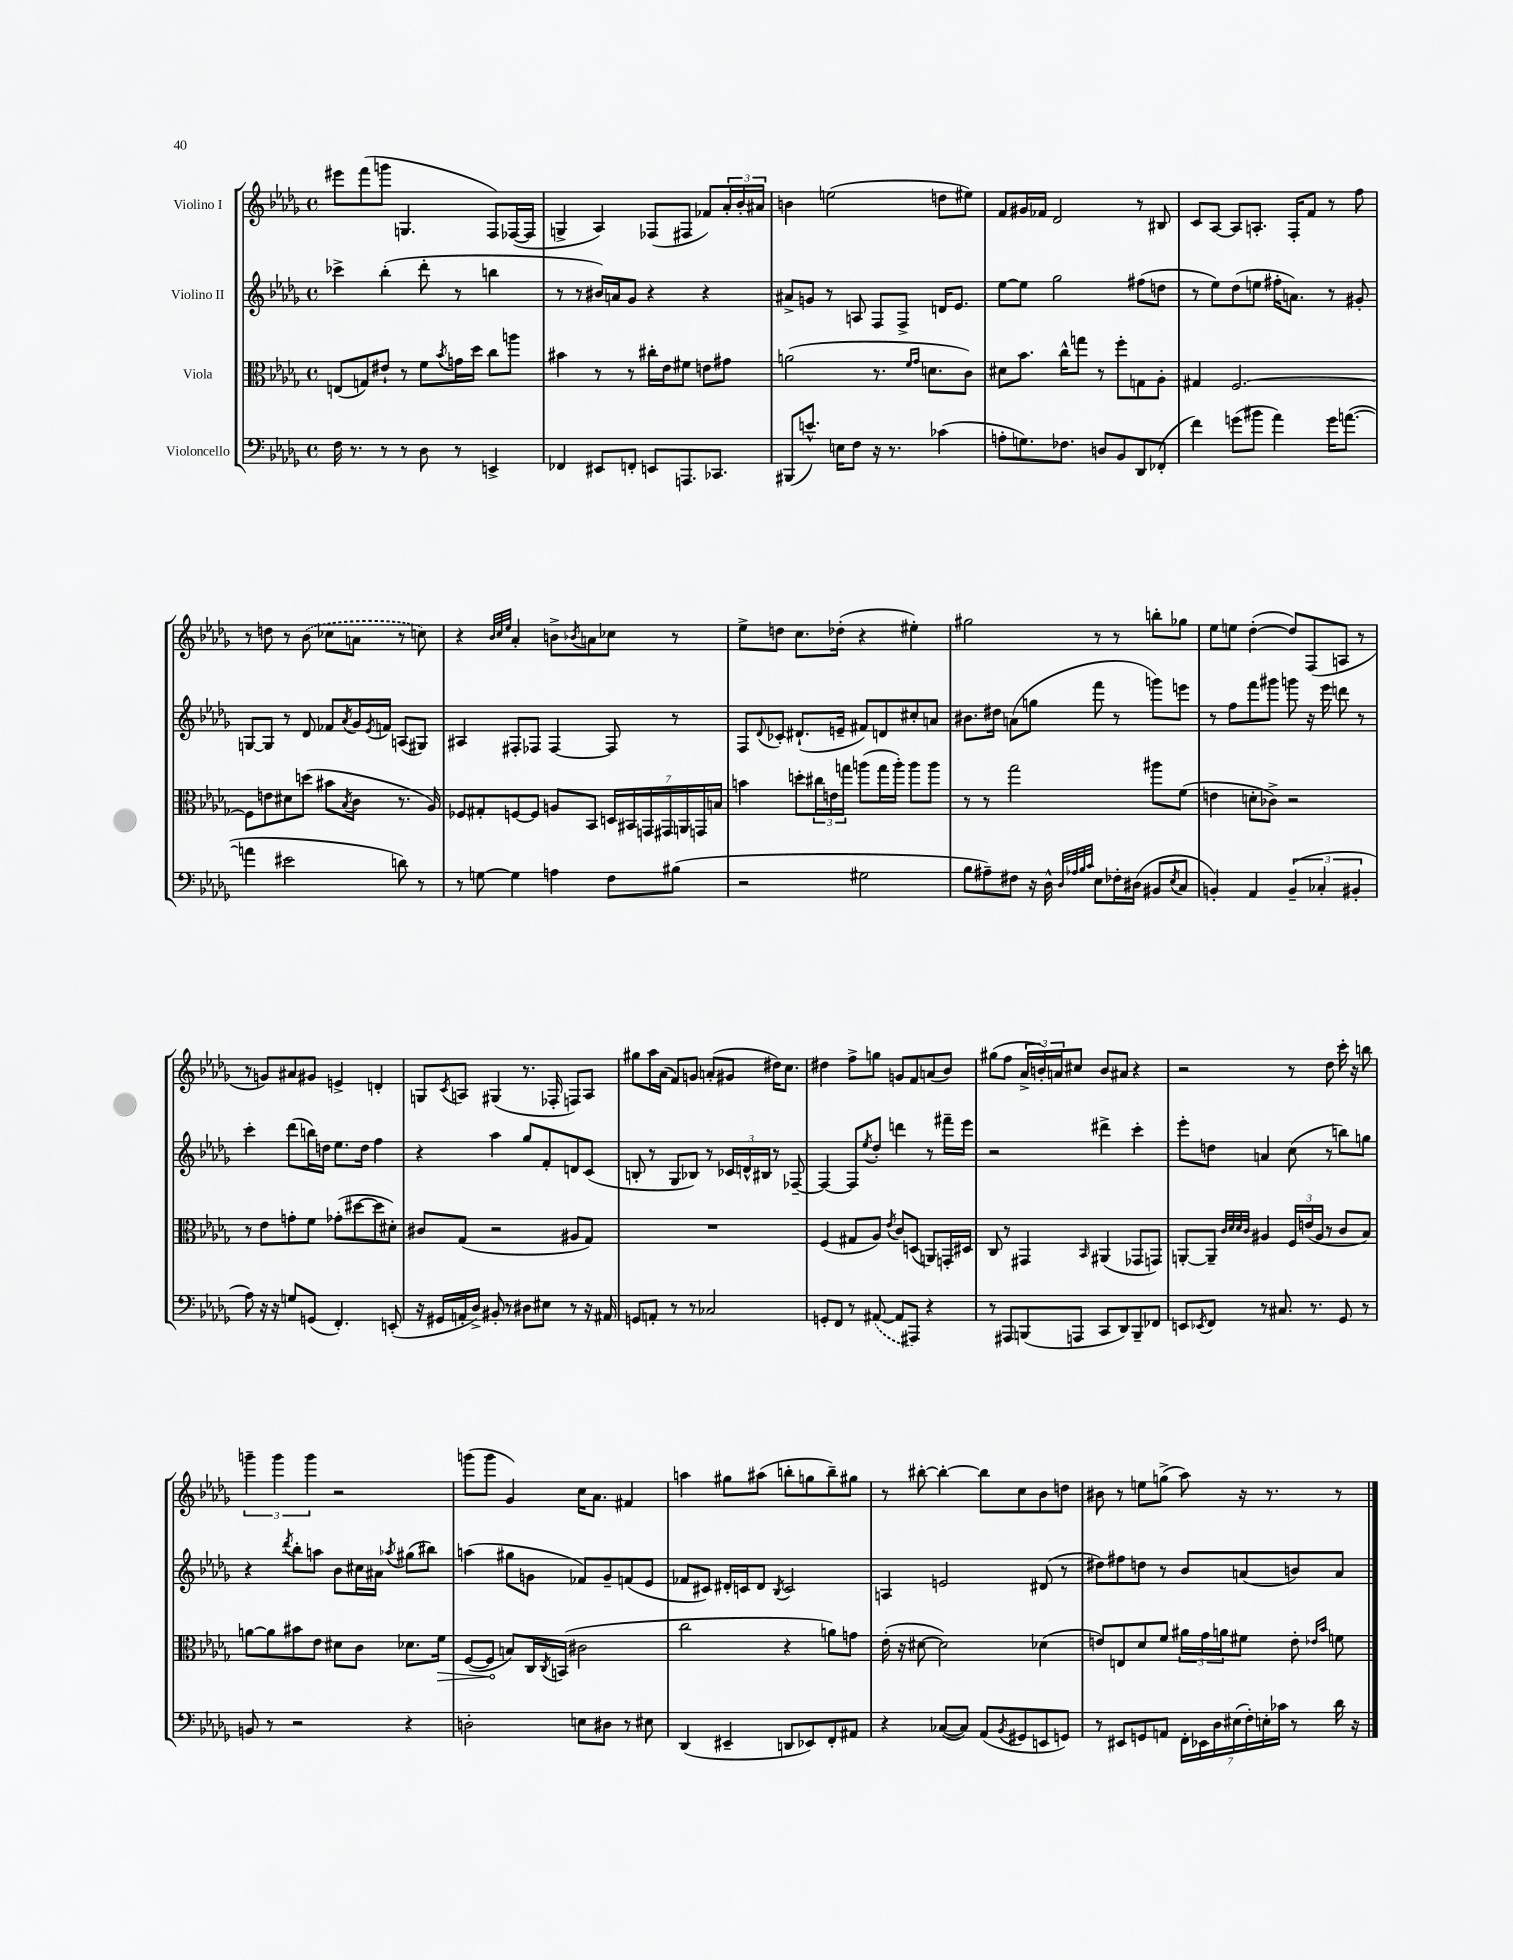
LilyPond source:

<<
\new StaffGroup <<
\new Staff = "s0" \with { instrumentName = "Violino I" } {
    \clef treble \key des \major \defaultTimeSignature \time 4/4
    eis'''8 f'''8( g'''8 g4. f8) fes16~( fes16 |
    g4-> aes4) fes8( fis8 fes'8) \tuplet 3/2 { aes'16-. bes'16-. ais'16 } |
    b'4 e''2( d''8 eis''8) |
    f'8 gis'16 fes'16 des'2 r8 bis8 |
    c'8 aes8~ aes8 a8.-. f16-. f'8 r8 f''8 |
    r8 d''8 r8 \once \slurDashed bes'8( ces''8 a'8 r8 c''8) |
    r4 \grace { bes'32 c''32 ees''32 } aes'4-. b'8-> \acciaccatura { bes'8 } a'8 ces''8 r8 |
    ees''8-> d''8 c''8. des''16-.( r4 eis''4-.) |
    gis''2 r8 r8 b''8-. ges''8 |
    ees''8 e''8 des''4~-.( des''8) f8( a8 r8 |
    r8 g'8) ais'8 gis'8 e'4-> d'4-. |
    g8 \acciaccatura { c'8 } a8 gis4( r8. fes16-. f8) a8 |
    gis''8 aes''16 aes'16( f'8) g'8 a'8-.( gis'8 dis''16) c''8. |
    dis''4 f''8-> g''8 g'8 f'8 a'8( bes'8) |
    gis''8( f''8 \tuplet 3/2 { aes'16-> b'16-.) a'16 } cis''8 b'8 ais'8 r4 |
    r2 r8 des''8 c'''16-. r16 b''8 |
    \tuplet 3/2 { g'''4-- g'''4 g'''4 } r2 |
    g'''8( g'''8 ges'4) c''16 aes'8. fis'4 |
    a''4 gis''8 ais''8( b''8-. g''8 b''8--) gis''8 |
    r8 bis''8~-. bis''4~-. bis''8 c''8 bes'8 d''8 |
    bis'8 r8 e''8 g''8->( aes''8) r16 r8. r8 \bar "|." |
}
\new Staff = "s1" \with { instrumentName = "Violino II" } {
    \clef treble \key des \major \defaultTimeSignature \time 4/4
    ces'''4-> bes''4-.( des'''8-. r8 b''4 |
    r8 r8 bis'16) a'16 ges'8 r4 r4 |
    ais'8-> g'8 r8 a8 f8 f8-> d'16 ees'8. |
    ees''8~ ees''8 ges''2 fis''8( d''8 |
    r8 ees''8) des''8( e''8 fis''16-. a'8.) r8 gis'8-. |
    g8~ g8 r8 des'8 fes'8 \acciaccatura { aes'8 } ges'16 \acciaccatura { ees'8 } f'16 a8( gis8) |
    ais4 fis8-. fes8 fes4~ fes8 r8 |
    f8 \appoggiatura { des'8 } ces'8-. dis'8.-!( e'16-- fis'8) d'8 cis''8-. a'8 |
    bis'8. dis''16 a'8( g''8 f'''8 r8 g'''8) e'''8 |
    r8 f''8 f'''8 gis'''8 g'''8 r16 ees'''16 d'''8 r8 |
    c'''4-. des'''8( b''16) d''16 ees''8. d''16 f''4 |
    r4 aes''4 ges''8 f'8-. d'8 c'8( |
    b8-. r8 ges8 bes8) r8 \tuplet 3/2 { ces'16 d'16-^ bis16 } r8 fes8~-- |
    fes4~ fes8 \acciaccatura { ees''8 } des''8-. d'''4 r8 fis'''16-- ees'''16 |
    r2 dis'''4-> c'''4-. |
    ees'''8-. d''8 a'4 c''8( r8 b''8) g''8 |
    r4 \acciaccatura { des'''8 } bes''8-. a''8 bes'8 cis''16 ais'16 \acciaccatura { aes''8 } gis''8( bis''8) |
    a''4( gis''8 g'8 fes'8) g'8-- f'8( ees'8 |
    fes'8 cis'8) dis'16-. c'16 dis'8 \acciaccatura { bes8 } c'2 |
    a4 e'2 dis'8( r8 |
    dis''8) fis''8 d''8 r8 bes'8 a'8( b'8) a'8 \bar "|." |
}
\new Staff = "s2" \with { instrumentName = "Viola" } {
    \clef alto \key des \major \defaultTimeSignature \time 4/4
    e8( g8) eis'8-! r8 f'8 \acciaccatura { bes'8 } g'16 des''16 c''8 a''8 |
    bis'4 r8 r8 cis''16-. ees'16 fis'8 e'8 gis'8 |
    a'2( r8. \grace { f'16 ges'16 } d'8. c'8) |
    dis'8 bes'8. c''16-^ g''8 r8 f''8-. g8 aes8-. |
    gis4 f2.~ |
    f8 e'8 dis'8 d''8( bis'8 \acciaccatura { bes8 } c'8 r8. aes16) |
    fes8 gis8-. f8~ f8 a8 bes,8 \tuplet 7/4 { d16 bis,16 g,16 gis,16 a,16 g,16 b16 } |
    b'4 d''8-. \tuplet 3/2 { cis''16 e'16 g''16 } a''8( g''16 a''16-.) a''8 a''8 |
    r8 r8 ges''2 ais''8 f'8( |
    e'4 d'8-. ces'8->) r2 |
    r8 ees'8 g'8-. f'8 ges'8-.( dis''8~ dis''8 dis'8-.) |
    cis'8 ges8( r2 ais8 ges8) |
    R1 |
    f4( gis8 aes8) \acciaccatura { ees'8 } c'8 d8( a,8) g,16-. dis16 |
    c8 r8 gis,4 \grace { bes,16 } ais,4( ges,8 g,8) |
    a,8~-. a,8-- \grace { c'32 des'32 des'32 c'32 } ais4 \tuplet 3/2 { f16 e'16( ais16 } r8 c'8 bes8) |
    a'8~ a'8 bis'8 ees'8 dis'8 c'8 des'8. \once \override Hairpin.circled-tip = ##t f'16\> |
    f8~( f8\! b8) c16 \acciaccatura { c8 } b,16( cis'2 |
    c''2 r4 a'8) g'8 |
    ees'16-.( r16 dis'8~ dis'2) des'4( |
    e'8) e8 des'8 f'8 \tuplet 3/2 { ais'16 ges'16 a'16 } fis'8 e'8-. \grace { ees'16 bes'16 } f'8 \bar "|." |
}
\new Staff = "s3" \with { instrumentName = "Violoncello" } {
    \clef bass \key des \major \defaultTimeSignature \time 4/4
    f16 r8. r8 r8 des8 r8 e,4-> |
    fes,4 eis,8 f,8-. e,8 a,,8. ces,8. |
    bis,,8( e'8.-^) e16 f8 r16 r8. ces'4( |
    a8-. g8.) fes8. d8 bes,8 des,8 fes,8-.( |
    f'4) g'8( bis'8 aes'4) g'16 a'8.~( |
    a'4 eis'2 d'8) r8 |
    r8 g8~ g4 a4 f8 bis8( |
    r2 gis2 |
    bes8 ais8--) fis8 r16 des16-^ \grace { des32 aes32 bes32 c'32 } ees8 fes16-. dis16( bis,8 \acciaccatura { ees8 } c8 |
    b,4-.) aes,4 \tuplet 3/2 { b,4--( ces4-. bis,4-. } |
    aes8) r16 r16 g8 g,8( f,4.-.) e,8-.( |
    r16 gis,16 a,16-. des16->) bis,8-. r8 dis8 eis8 r8 r16 ais,16 |
    g,8 a,8-. r8 r8 ces2 |
    g,8-. f,8 r8 \once \slurDashed ais,8~( ais,8 ais,,8) r4 |
    r8 ais,,8 b,,8( a,,8 c,8 des,8) b,,8-- fes,8 |
    e,8 \acciaccatura { ees,8 } f,8 r8 cis8. r8. ges,8 r8 |
    b,8 r8 r2 r4 |
    d2-. e8 dis8 r8 eis8 |
    des,4( eis,4-- d,8 ees,8) f,8-. ais,8 |
    r4 ces8~( ces8) aes,8( \acciaccatura { bes,8 } gis,8 e,8 g,8) |
    r8 eis,8 g,8 a,8 \tuplet 7/4 { f,16-. ees,16 des16 eis16( f16-.) e16-. ces'16 } r8 des'16 r16 \bar "|." |
}
>>
>>
\layout { \context { \Score \remove "Bar_number_engraver" } }
